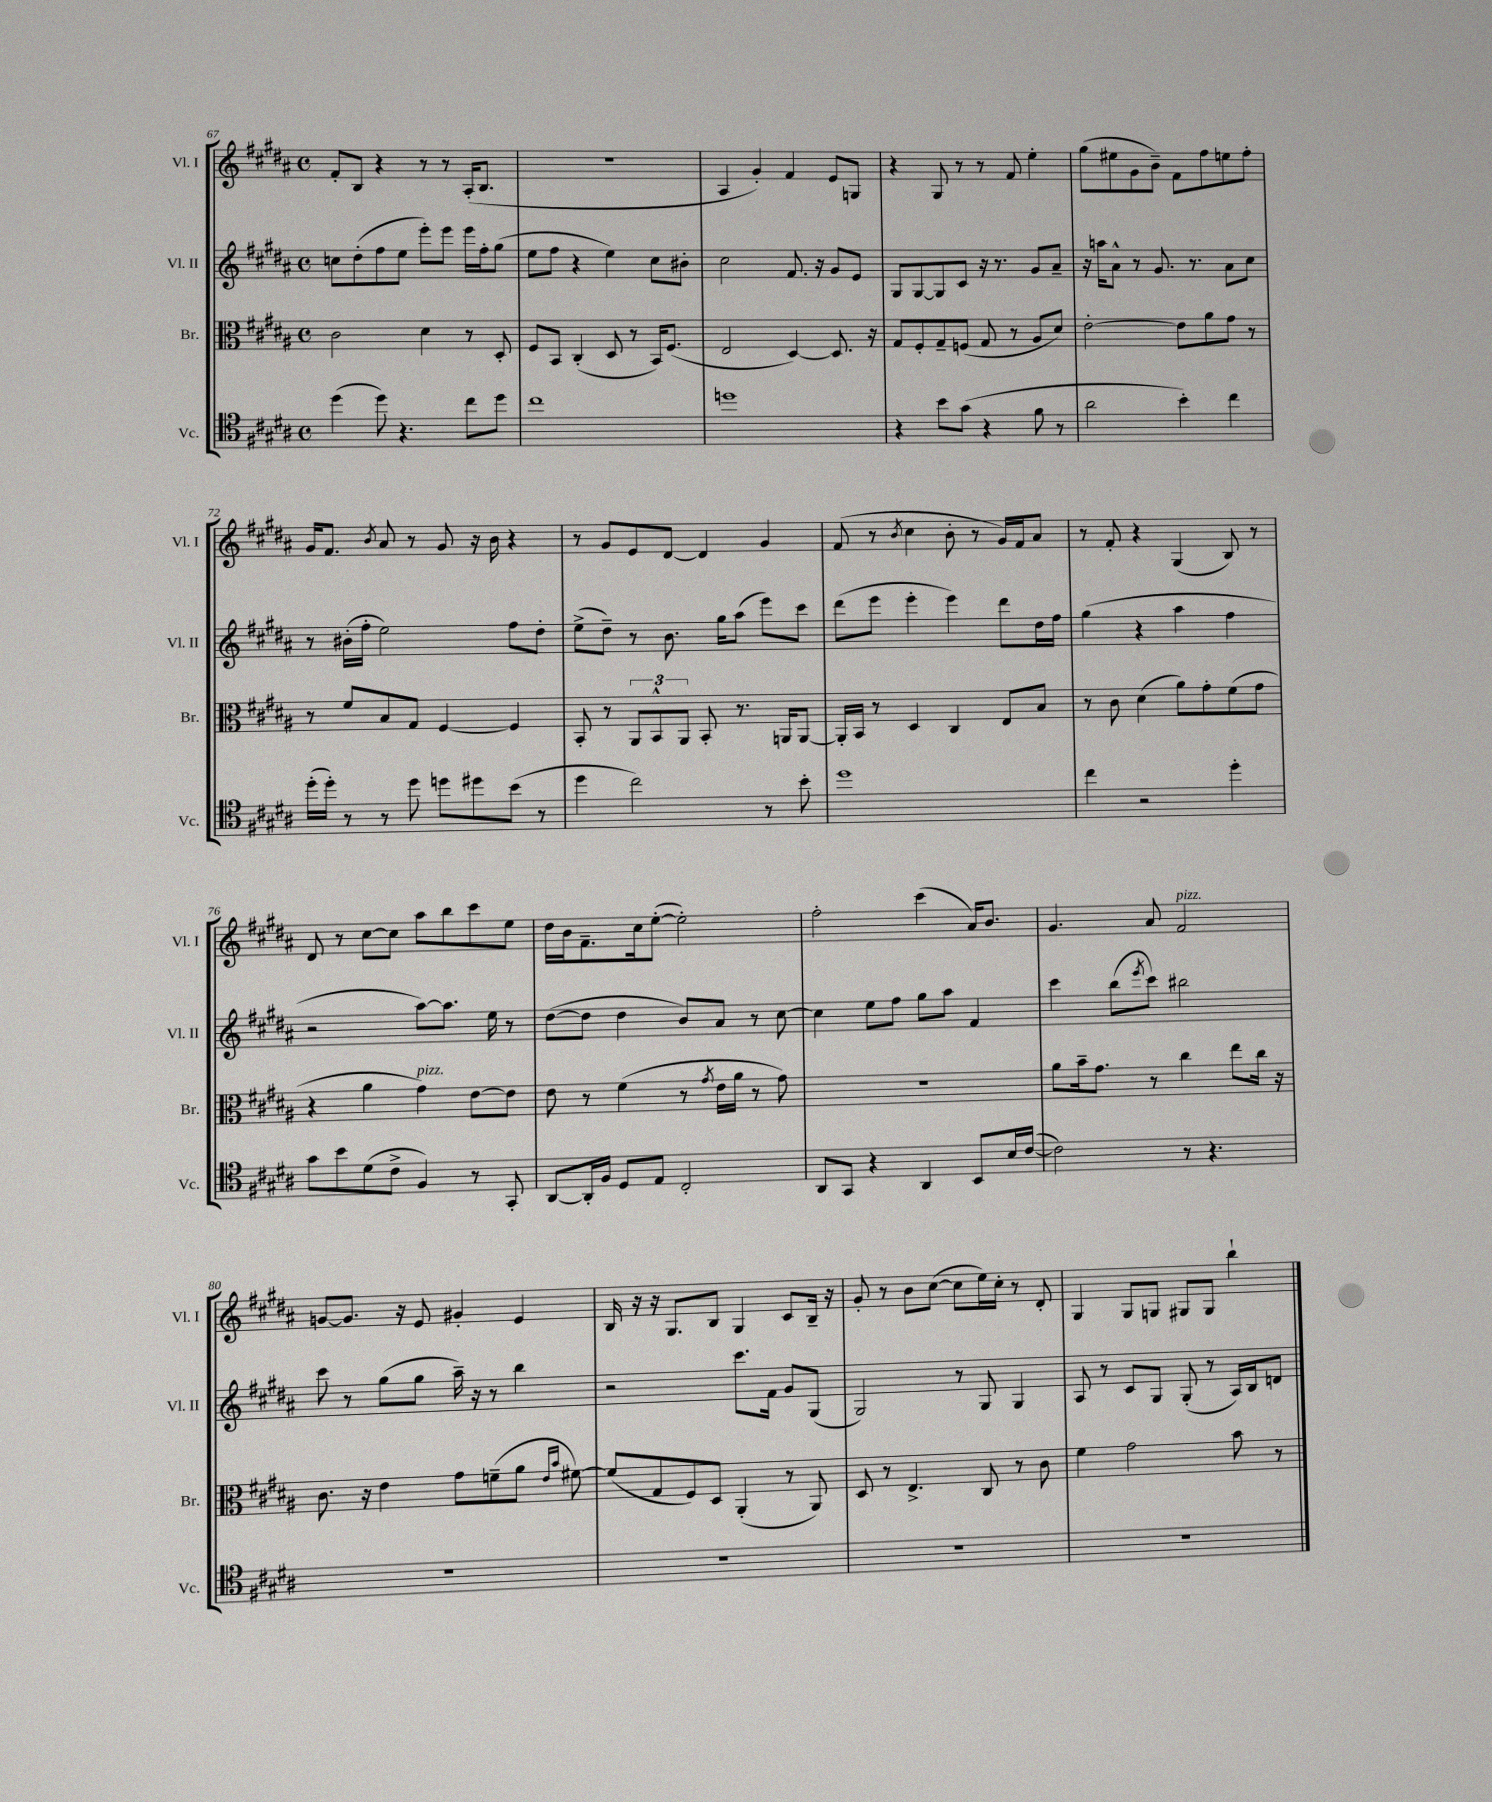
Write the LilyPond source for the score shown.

<<
\new StaffGroup <<
\new Staff = "s0" \with { instrumentName = "Vl. I" shortInstrumentName = "Vl. I" } {
    \clef treble \key b \major \defaultTimeSignature \time 4/4
    fis'8-. b8 r4 r8 r8 ais16-.( b8. |
    R1 |
    ais4 gis'4-.) fis'4 e'8 g8 |
    r4 gis8 r8 r8 fis'8 e''4-. |
    gis''8( eis''8 gis'8 b'8--) fis'8 fis''8 e''8 fis''8-. |
    gis'16 fis'8. \acciaccatura { b'8 } ais'8 r8 gis'8 r16 b'16 r4 |
    r8 gis'8 e'8 dis'8~ dis'4 gis'4 |
    fis'8( r8 \acciaccatura { b'8 } cis''4 b'8-. r8 gis'16) fis'16 ais'8 |
    r8 fis'8-. r4 gis4( b8) r8 |
    dis'8 r8 cis''8~ cis''8 ais''8 b''8 cis'''8 e''8 |
    dis''16 b'16 fis'8.-- cis''16 e''8~-.( e''2-.) |
    fis''2-. cis'''4( ais'16) b'8. |
    gis'4. ais'8 fis'2^\markup { \italic "pizz." } |
    g'8~ g'8. r16 e'8 gis'4-. e'4 |
    b16 r16 r16 gis8. b8 gis4 cis'8 b16-- r16 |
    gis'8-. r8 b'8 cis''8~( cis''8 e''16) cis''16-. r8 dis'8-. |
    gis4 gis8 g8 gis8 gis8 b''4-! \bar "|." |
}
\new Staff = "s1" \with { instrumentName = "Vl. II" shortInstrumentName = "Vl. II" } {
    \clef treble \key b \major \defaultTimeSignature \time 4/4
    c''8 dis''8-.( fis''8 e''8 e'''8-.) e'''8 e'''16 fis''16-. gis''8( |
    e''8 fis''8 r4 e''4) cis''8 bis'8-. |
    cis''2 fis'8. r16 gis'8 e'8 |
    gis8 gis8~ gis8 cis'8 r16 r8. gis'8 ais'8-- |
    r16 a''16 ais'8-^ r8 gis'8. r8. ais'8 cis''8 |
    r8 bis'16-.( fis''16-. e''2) fis''8 dis''8-. |
    e''8->( dis''8--) r8 b'8. gis''16 ais''8( e'''8) cis'''8 |
    dis'''8( e'''8 e'''4-. e'''4) dis'''8 dis''16 fis''16 |
    gis''4( r4 ais''4 fis''4 |
    r2 ais''8~) ais''8. e''16 r8 |
    dis''8~( dis''8 dis''4 b'8) ais'8 r8 cis''8~ |
    cis''4 e''8 fis''8 gis''8 ais''8 fis'4 |
    cis'''4 b''8( \acciaccatura { e'''8 } cis'''8) bis''2 |
    cis'''8 r8 gis''8( gis''8 ais''16--) r16 r8 b''4 |
    r2 cis'''8. fis'16 gis'8 gis8( |
    gis2) r8 gis8 gis4 |
    ais8 r8 cis'8 gis8 gis8-.( r8 ais16) b16 d'8 \bar "|." |
}
\new Staff = "s2" \with { instrumentName = "Br." shortInstrumentName = "Br." } {
    \clef alto \key b \major \defaultTimeSignature \time 4/4
    cis'2 dis'4 r8 dis8-. |
    fis8 b,8 cis4-.( dis8 r8 b,16) fis8.( |
    e2 dis4~) dis8. r16 |
    gis8 fis8-. gis8-- f8( gis8 r8 ais8 dis'8) |
    e'2~-. e'8 ais'8 gis'8 r8 |
    r8 fis'8 b8 gis8 fis4~ fis4 |
    b,8-. r8 \tuplet 3/2 { ais,8 b,8-^ ais,8 } b,8-. r8. a,16 a,8~ |
    a,16-. b,16 r8 dis4 cis4 e8 b8 |
    r8 cis'8 dis'4( ais'8) gis'8-. fis'8( gis'8 |
    r4 ais'4 gis'4^\markup { \italic "pizz." }) e'8~ e'8 |
    e'8 r8 fis'4( r8 \acciaccatura { gis'8 } e'16 ais'16 r8 gis'8) |
    R1 |
    ais'8 b'16-- gis'8. r8 cis''4 e''8 cis''16 r16 |
    cis'8. r16 e'4 gis'8 f'8--( ais'8 \grace { e'16 b'16 } fis'8~) |
    fis'8( gis8 fis8) dis8 ais,4-.( r8 ais,8) |
    dis8 r8 e4.-> cis8 r8 cis'8 |
    fis'4 gis'2 b'8 r8 \bar "|." |
}
\new Staff = "s3" \with { instrumentName = "Vc." shortInstrumentName = "Vc." } {
    \clef tenor \key b \major \defaultTimeSignature \time 4/4
    dis''4( dis''8) r4. cis''8 dis''8 |
    cis''1 |
    d''1 |
    r4 b'8 gis'8( r4 fis'8 r8 |
    ais'2 b'4-.) cis''4 |
    dis''16-.( dis''16-.) r8 r8 dis''8 d''8 dis''8 b'8( r8 |
    dis''4 cis''2) r8 b'8-. |
    dis''1 |
    cis''4 r2 dis''4-. |
    gis'8 b'8 dis'8( cis'8-> fis4) r8 gis,8-. |
    ais,8~ ais,16-. fis16 dis8 e8 cis2-. |
    ais,8 gis,8 r4 ais,4 b,8 b16 cis'16~( |
    cis'2) r8 r4. |
    R1 |
    R1 |
    R1 |
    R1 \bar "|." |
}
>>
>>
\layout { \context { \Score currentBarNumber = #67 } }
